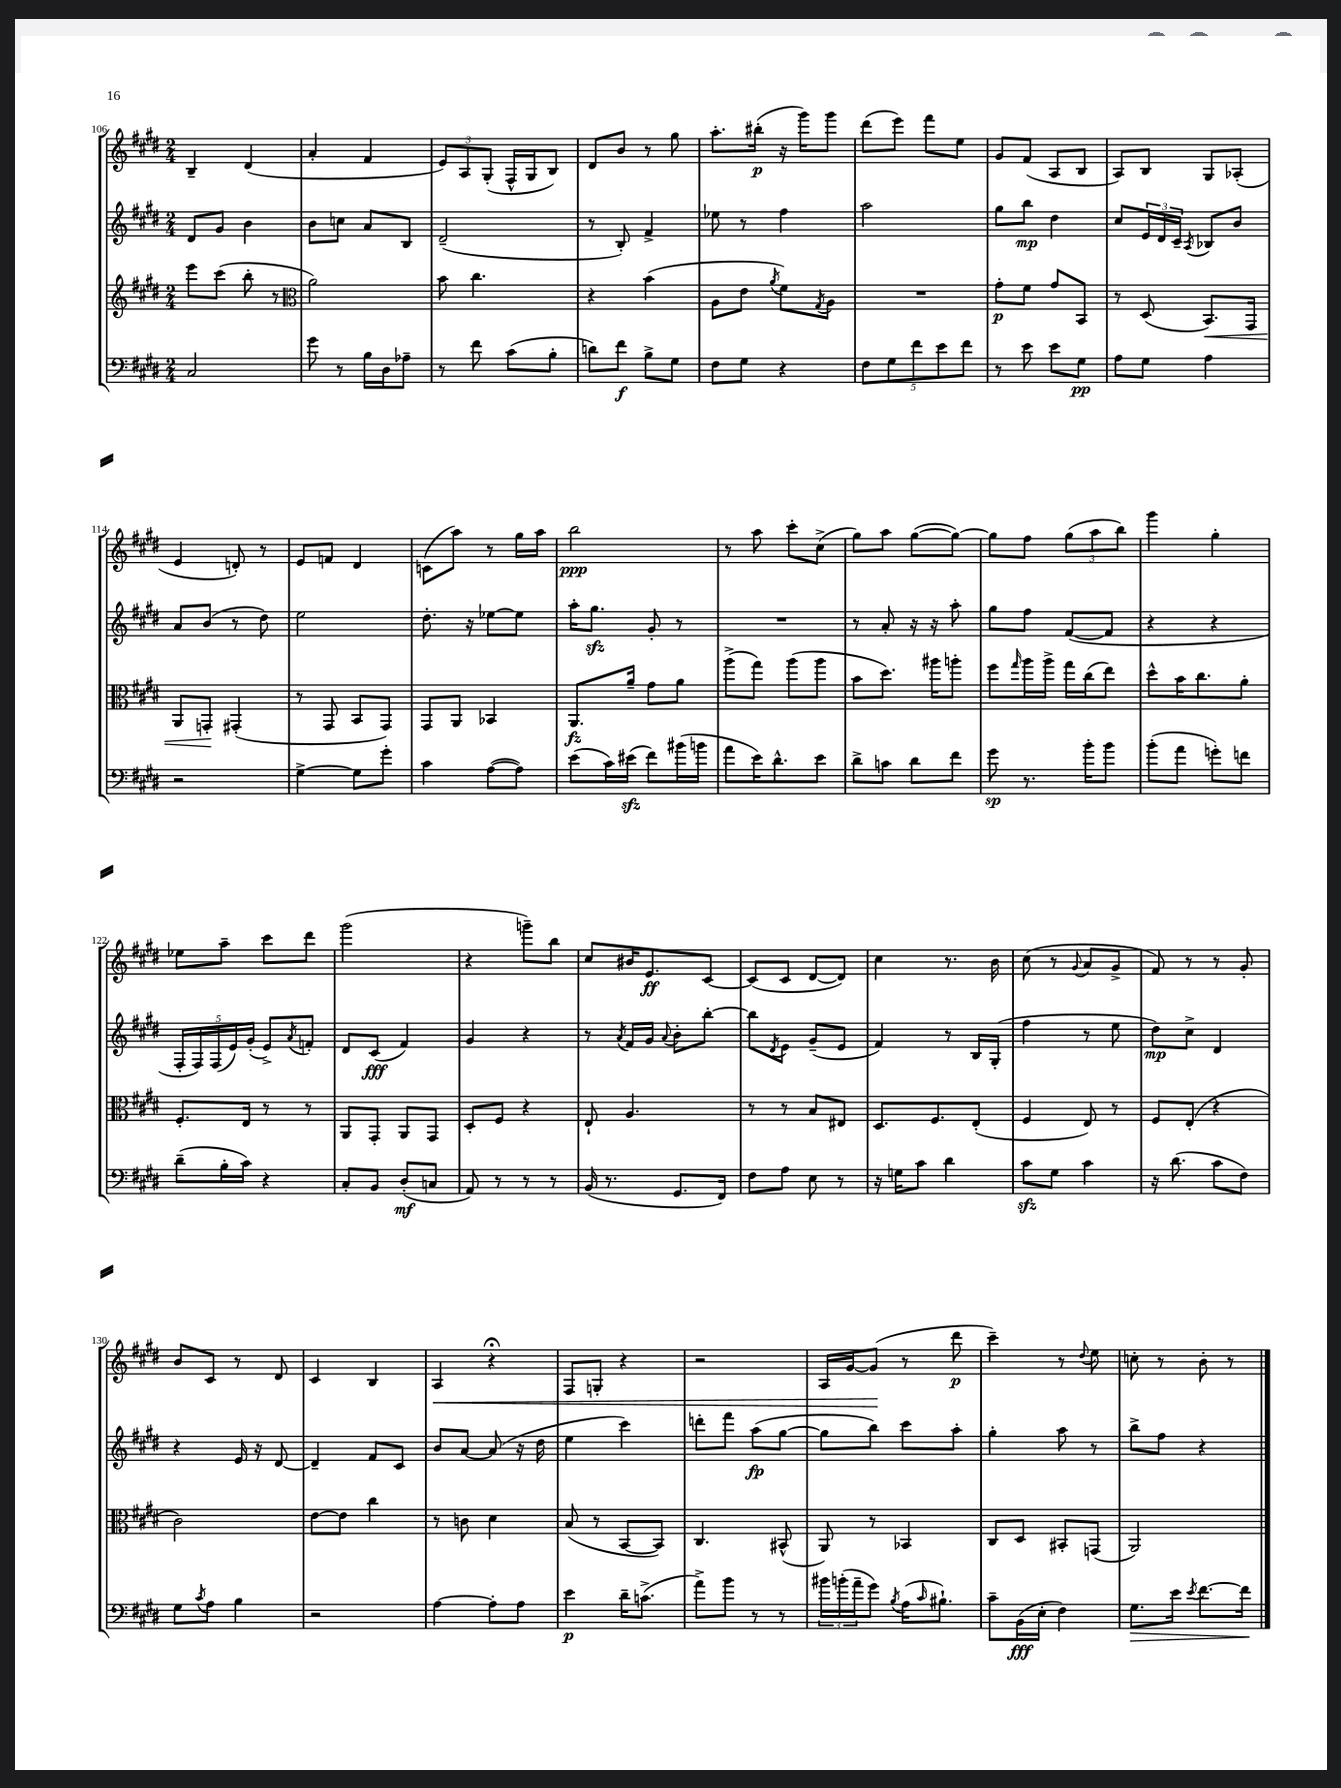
<<
\new StaffGroup <<
\new Staff = "s0" {
    \clef treble \key e \major \numericTimeSignature \time 2/4
    b4-- dis'4( |
    a'4-. fis'4 |
    \tuplet 3/2 { e'8) a8 gis8-.( } fis16-^ gis16 b8) |
    dis'8 b'8 r8 gis''8 |
    a''8.-. bis''16-.\p( r16 gis'''16) gis'''8 |
    dis'''8( e'''8) fis'''8 e''8 |
    gis'8 fis'8( a8 b8 |
    a8) b8 gis8 aes8-.( |
    e'4 d'8-.) r8 |
    e'8 f'8 dis'4 |
    c'8( a''8) r8 gis''16 a''16 |
    b''2\ppp |
    r8 a''8 cis'''8-. cis''8->( |
    gis''8) a''8 gis''8~( gis''8~) |
    gis''8 fis''8 \tuplet 3/2 { gis''8( a''8 b''8) } |
    gis'''4 gis''4-. |
    ees''8 a''8-- cis'''8 dis'''8 |
    gis'''2( |
    r4 g'''8--) b''8 |
    cis''8 bis'16 e'8.\ff cis'8~ |
    cis'8( cis'8 dis'8~ dis'8) |
    cis''4 r8. b'16 |
    cis''8( r8 \appoggiatura { gis'8 } a'8 gis'8-> |
    fis'8) r8 r8 gis'8-. |
    b'8 cis'8 r8 dis'8 |
    cis'4 b4 |
    a4\< r4\fermata |
    fis8 g8-. r4 |
    r2 |
    a16 gis'16~ gis'8\!( r8 dis'''8\p |
    cis'''4--) r8 \appoggiatura { dis''8 } e''8 |
    c''8-. r8 b'8-. r8 \bar "|." |
}
\new Staff = "s1" {
    \clef treble \key e \major \numericTimeSignature \time 2/4
    dis'8 gis'8 b'4 |
    b'8 c''8 a'8 b8 |
    dis'2--( |
    r8 b8-.) fis'4-> |
    ees''8 r8 fis''4 |
    a''2 |
    gis''8 b''8\mp dis''4 |
    cis''8 \tuplet 3/2 { e'16 dis'16 cis'16-- } \acciaccatura { a8 } bes8 b'8 |
    a'8 b'8( r8 dis''8) |
    e''2 |
    dis''8.-. r16 ees''8~ ees''8 |
    a''16-. gis''8.\sfz gis'8-. r8 |
    R2 |
    r8 a'8-. r16 r16 a''8-. |
    gis''8 fis''8 fis'8~( fis'8 |
    r4 r4 |
    \tuplet 5/4 { fis16-. fis16) fis16( e'16) gis'16-.( } e'8->) \acciaccatura { a'8 } f'8-. |
    dis'8 cis'8\fff( fis'4) |
    gis'4 r4 |
    r8 \acciaccatura { a'8 } fis'16 gis'16 \appoggiatura { a'8 } b'8-. b''8~-. |
    b''8 \acciaccatura { dis'8 } e'8 gis'8--( e'8 |
    fis'4) r8 b16 gis16-.( |
    fis''4 r8 e''8 |
    dis''8\mp) cis''8-> dis'4 |
    r4 e'16 r16 dis'8~ |
    dis'4-- fis'8 cis'8 |
    b'8 a'8~ a'8( r16 dis''16 |
    e''4 cis'''4) |
    d'''8-. fis'''8 a''8\fp( gis''8~ |
    gis''8 b''8) cis'''8 a''8-. |
    gis''4-. a''8 r8 |
    b''8-> fis''8 r4 \bar "|." |
}
\new Staff = "s2" {
    \clef treble \key e \major \numericTimeSignature \time 2/4
    e'''8 cis'''8( b''8-. r8 |
    \clef alto a'2) |
    b'8 cis''4. |
    r4 b'4( |
    a8 e'8 \acciaccatura { a'8 } fis'8) \acciaccatura { gis8 } a8 |
    R2 |
    gis'8-.\p fis'8 gis'8 b,8 |
    r8 dis8( b,8.\<) gis,16 |
    a,8 g,8-.\! gis,4-.( |
    r8 gis,8 b,8 gis,8) |
    gis,8 a,8 bes,4 |
    a,8.\fz a'16-- gis'8 a'8 |
    a''8->( gis''8) a''8( a''8 |
    b'8 dis''8.) ais''16 a''8-. |
    fis''8 \grace { gis''16 } a''16 a''16-> gis''16 cis''16( e''8) |
    dis''8-^ b'16 cis''8. a'8-. |
    fis8.-. e16 r8 r8 |
    a,8 gis,8-. a,8 gis,8 |
    dis8-. fis8 r4 |
    e8-! a4. |
    r8 r8 b8 eis8 |
    dis8. fis8. e8-.( |
    fis4 e8) r8 |
    fis8 e8-.( r4 |
    cis'2) |
    e'8~ e'8 cis''4 |
    r8 c'8 dis'4 |
    b8( r8 b,8~ b,8) |
    cis4. bis,8-^( |
    a,8) r8 bes,4 |
    cis8 dis8 bis,8-. g,8( |
    a,2) \bar "|." |
}
\new Staff = "s3" {
    \clef bass \key e \major \numericTimeSignature \time 2/4
    cis2 |
    gis'8 r8 b16 dis16 aes8-- |
    r8 fis'8 cis'8( b8-. |
    d'8) fis'8\f b8-> gis8 |
    fis8 gis8 r4 |
    \tuplet 5/4 { fis8 gis8 fis'8 e'8 fis'8 } |
    r8 e'8 e'8 gis8\pp |
    a8 gis8 a4 |
    r2 |
    gis4~-> gis8 gis'8-. |
    cis'4 a8~( a8) |
    e'8( cis'16) eis'16\sfz( fis'8) bis'16( b'16 |
    a'8 e'16) dis'8.-^ e'8 |
    dis'8-> c'8 dis'8 fis'8 |
    gis'8\sp r8. b'16-. b'8 |
    b'8-.( a'8 g'8-.) f'8 |
    dis'8--( b16-. cis'16) r4 |
    cis8-. b,8 dis8-.\mf( c8 |
    a,8) r8 r8 r8 |
    b,16( r8. gis,8. fis,16) |
    fis8 a8 e8 r8 |
    r16 g16 cis'8 dis'4 |
    cis'8\sfz gis8 cis'4 |
    r16 dis'8.( cis'8 fis8) |
    gis8 \acciaccatura { cis'8 } a8 b4 |
    r2 |
    a4~ a8-. a8 |
    e'4\p dis'16-- c'8.->( |
    a'8->) b'8 r8 r8 |
    \tuplet 3/2 { bis'16 b'16-.( a'16-- } gis'8) \acciaccatura { b8 } a16( \grace { cis'16 } bis8.-!) |
    cis'8-- b,16\fff( e16-. fis4) |
    gis8.\> e'16 \acciaccatura { e'8 } fis'8.~ fis'16\! \bar "|." |
}
>>
>>
\layout { \context { \Score currentBarNumber = #106 } }
